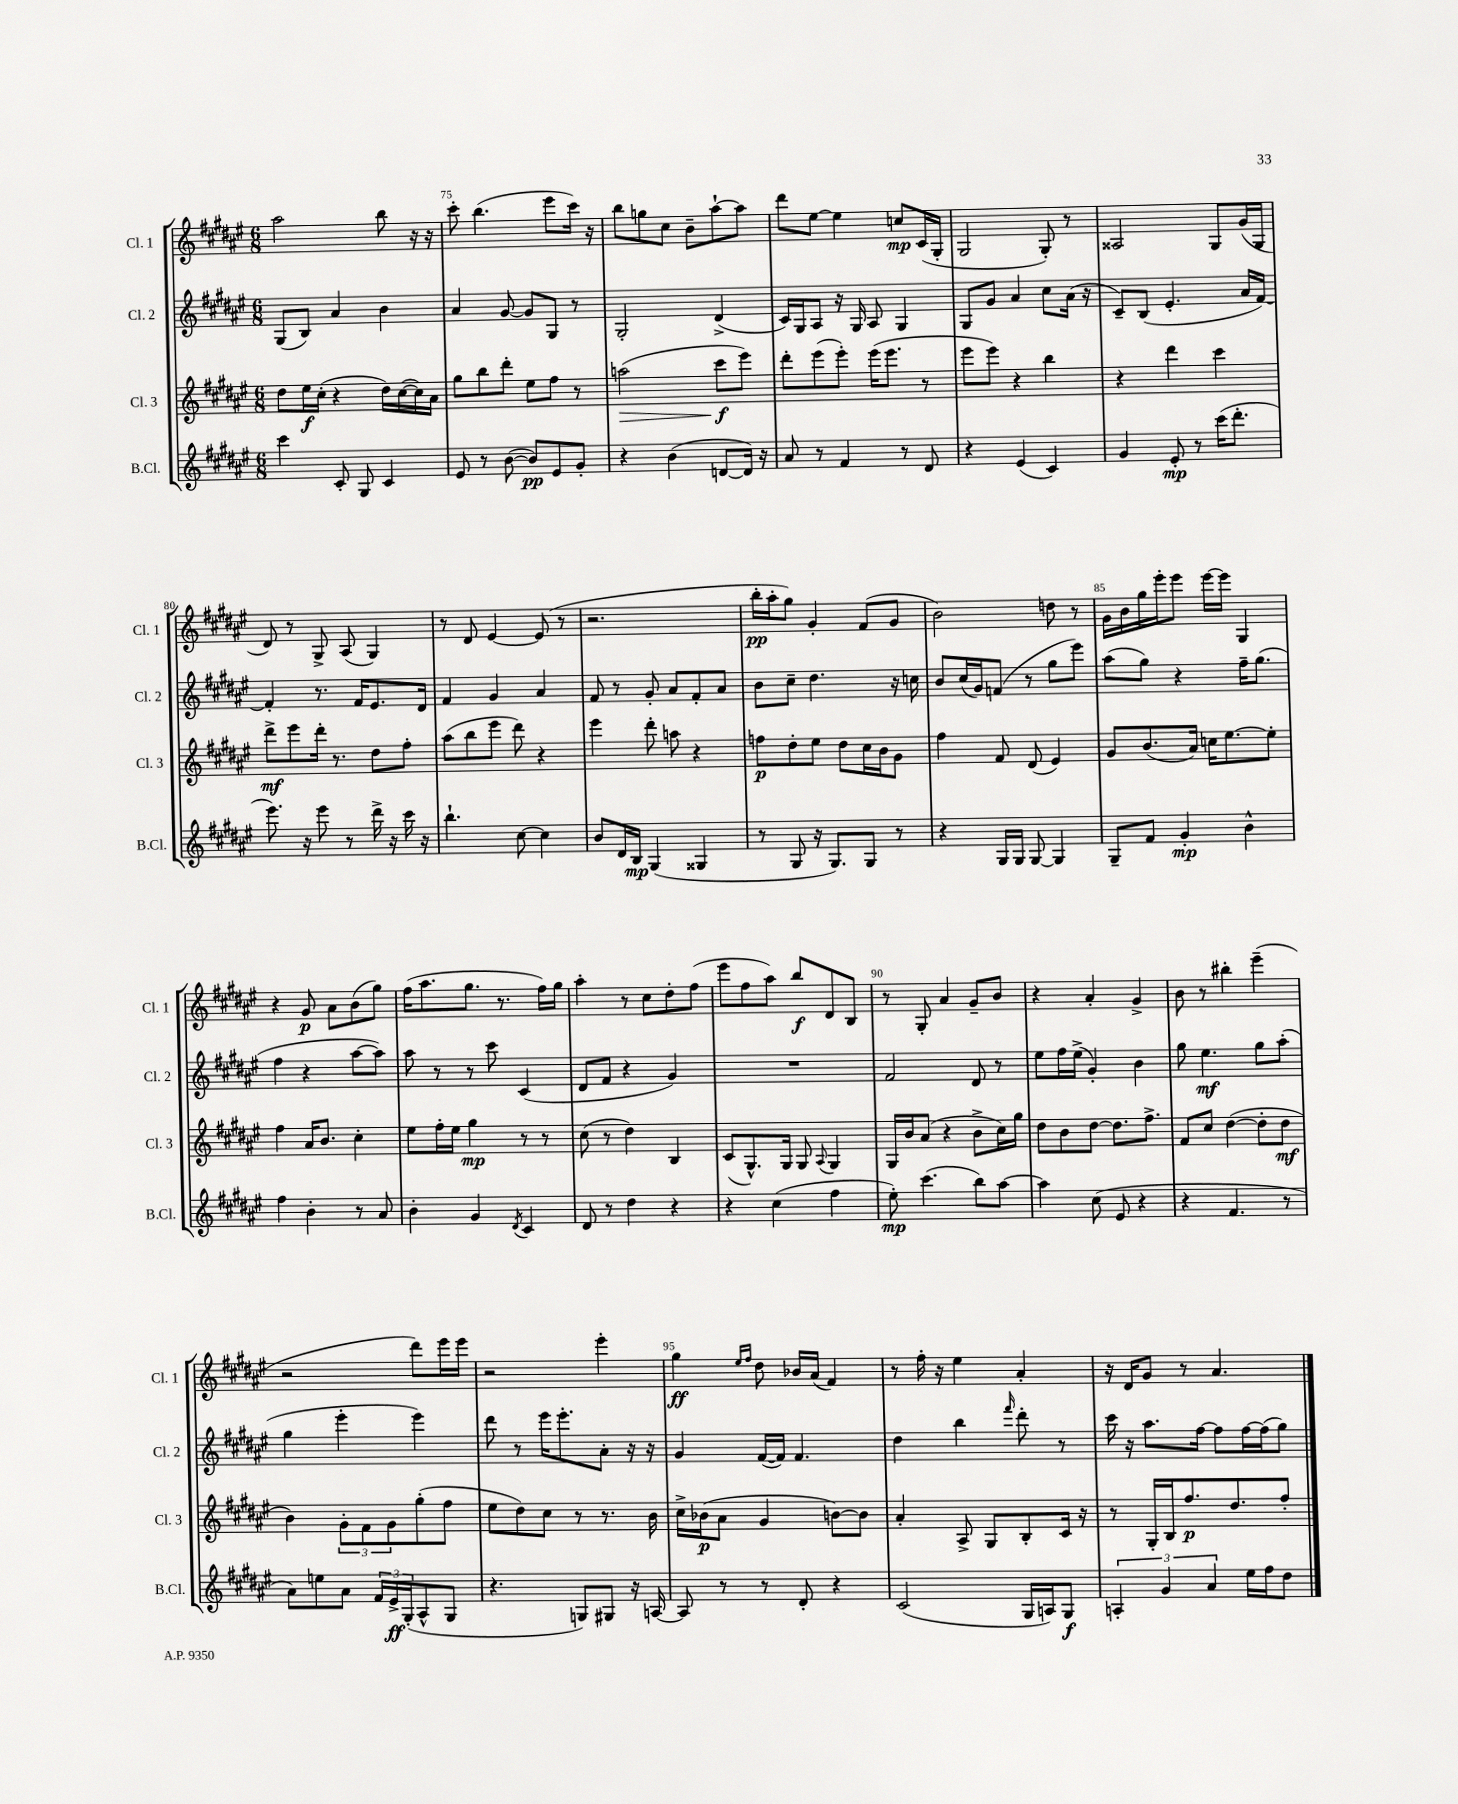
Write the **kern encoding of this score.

**kern	**dynam	**kern	**dynam	**kern	**dynam	**kern	**dynam
*part4	*part4	*part3	*part3	*part2	*part2	*part1	*part1
*staff4	*staff4	*staff3	*staff3	*staff2	*staff2	*staff1	*staff1
*I"B.Cl.	*	*I"Cl. 3	*	*I"Cl. 2	*	*I"Cl. 1	*
*I'B.Cl.	*	*I'Cl. 3	*	*I'Cl. 2	*	*I'Cl. 1	*
*clefG2	*	*clefG2	*	*clefG2	*	*clefG2	*
*k[f#c#g#d#a#e#]	*	*k[f#c#g#d#a#e#]	*	*k[f#c#g#d#a#e#]	*	*k[f#c#g#d#a#e#]	*
*M6/8	*	*M6/8	*	*M6/8	*	*M6/8	*
=74	=74	=74	=74	=74	=74	=74	=74
4ccc#\	.	8dd#\L	.	(8G#/L	.	2aa#\	.
.	.	16ee#\L	f	8B/J)	.	.	.
.	.	(16cc#'\JJ	.	.	.	.	.
8c#'/	.	4r	.	4a#/	.	.	.
8G#/	.	.	.	.	.	.	.
4c#/	.	16dd#\LL)	.	4b\	.	8bb\	.
.	.	([16cc#\	.	.	.	.	.
.	.	16cc#\])	.	.	.	16r	.
.	.	16a#\JJ	.	.	.	16r	.
=75	=75	=75	=75	=75	=75	=75	=75
8e#/	.	8gg#\L	.	4a#/	.	8ccc#'\	.
8r	.	8bb\	.	.	.	(4.bb\	.
([8b\	.	8ddd#'\J	.	[8g#/	.	.	.
8b/L])	pp	8ee#\L	.	8g#/L]	.	.	.
8e#/	.	8ff#\J	.	8G#/J	.	8eee#\L	.
8g#'/J	.	8r	.	8r	.	16ccc#\Jk)	.
.	.	.	.	.	.	16r	.
=76	=76	=76	=76	=76	=76	=76	=76
!	!	!	!LO:HP:b	!	!	!	!
4r	.	(2aan\	>	2G#'/	.	8bb\L	.
.	.	.	.	.	.	8ggn\	.
(4b\	.	.	.	.	.	8cc#\J	.
.	.	.	.	.	.	8b~\L	.
[8dn/L	.	8ccc#\L	f	(4d#^/	.	[8aa#`\	.
16d/Jk])	.	8eee#\J)	]	.	.	8aa#\J]	.
16r	.	.	.	.	.	.	.
=77	=77	=77	=77	=77	=77	=77	=77
8a#/	.	8ddd#'\L	.	16c#/LL)	.	8ddd#\L	.
.	.	.	.	16G#/J	.	.	.
8r	.	(8eee#\	.	8A#/J	.	[8ee#\J	.
4f#/	.	8eee#'\J)	.	16r	.	4ee#\]	.
.	.	.	.	16G#/	.	.	.
.	.	(16eee#\KL	.	8A#/	.	.	.
.	.	8.eee#\J	.	.	.	.	.
8r	.	.	.	4G#/	.	8ccn/L	mp
8d#/	.	8r	.	.	.	(16c#/L	.
.	.	.	.	.	.	16G#'/JJ	.
=78	=78	=78	=78	=78	=78	=78	=78
4r	.	8eee#\L	.	8G#/L	.	2G#/	.
.	.	8eee#\J)	.	8g#/J	.	.	.
(4e#/	.	4r	.	4a#/	.	.	.
4c#/)	.	4bb\	.	8cc#\L	.	8G#'/)	.
.	.	.	.	(16a#\Jk	.	8r	.
.	.	.	.	16r	.	.	.
=79	=79	=79	=79	=79	=79	=79	=79
4g#/	.	4r	.	8c#~/L)	.	2A##X/	.
.	.	.	.	(8B/J	.	.	.
8e#'/	mp	4ddd#\	.	4.e#'/	.	.	.
8r	.	.	.	.	.	.	.
(16ccc#\KL	.	4ccc#\	.	.	.	8G#/L	.
8.ddd#'\J	.	.	.	.	.	.	.
.	.	.	.	16a#/LL	.	(16g#/L	.
.	.	.	.	[16f#/JJ)	.	16G#/JJ	.
!!LO:LB:g=z
=80	=80	=80	=80	=80	=80	=80	=80
8.eee#\)	.	8ddd#^\L	mf	4f#'/]	.	8d#/)	.
.	.	8eee#\	.	.	.	8r	.
16r	.	.	.	.	.	.	.
8eee#\	.	16ddd#'\Jk	.	8.r	.	8G#^/	.
.	.	8.r	.	.	.	.	.
8r	.	.	.	.	.	(8A#/	.
.	.	.	.	16f#/KL	.	.	.
16ddd#^\	.	8dd#\L	.	8.e#/	.	4G#/)	.
16r	.	.	.	.	.	.	.
16ccc#\	.	8ff#'\J	.	.	.	.	.
16r	.	.	.	16d#/Jk	.	.	.
=81	=81	=81	=81	=81	=81	=81	=81
4.bb`\	.	(8aa#\L	.	4f#/	.	8r	.
.	.	8bb\	.	.	.	8d#/	.
.	.	8eee#\J	.	4g#/	.	[4e#/	.
[8cc#\	.	8ddd#\)	.	.	.	.	.
4cc#\]	.	4r	.	4a#/	.	(8e#/]	.
.	.	.	.	.	.	8r	.
=82	=82	=82	=82	=82	=82	=82	=82
8b/L	.	4eee#\	.	8f#/	.	2.r	.
16d#/L	.	.	.	8r	.	.	.
16B/JJ	mp	.	.	.	.	.	.
(4G#/	.	8ddd#'\	.	8g#'/	.	.	.
.	.	8aan\	.	8a#/L	.	.	.
4G##X/	.	4r	.	8f#'/	.	.	.
.	.	.	.	8a#/J	.	.	.
=83	=83	=83	=83	=83	=83	=83	=83
8r	.	8ffn\L	p	8b\L	.	16bb'\LL	pp
.	.	.	.	.	.	16aa#'\J	.
8G#/	.	8dd#'\	.	8cc#~\J	.	8gg#\J)	.
16r	.	8ee#\J	.	4.dd#\	.	4g#'/	.
8.G#/L)	.	.	.	.	.	.	.
.	.	8dd#\L	.	.	.	.	.
8G#/J	.	16cc#\L	.	.	.	(8f#/L	.
.	.	16b\J	.	.	.	.	.
8r	.	8g#\J	.	16r	.	8g#/J	.
.	.	.	.	16ccn\	.	.	.
=84	=84	=84	=84	=84	=84	=84	=84
4r	.	4ff#\	.	8b/L	.	2b\)	.
.	.	.	.	(16cc#/L	.	.	.
.	.	.	.	16g#/J)	.	.	.
16G#/LL	.	8f#/	.	(8fn/J	.	.	.
16G#/JJ	.	.	.	.	.	.	.
[8G#/	.	(8d#/	.	8r	.	.	.
4G#/]	.	4e#/)	.	8gg#\L	.	8ddn\	.
.	.	.	.	8eee#\J)	.	8r	.
=85	=85	=85	=85	=85	=85	=85	=85
8G#~/L	.	8g#/L	.	(8aa#\L	.	16g#\LL	.
.	.	.	.	.	.	16b\	.
8f#/J	.	(8.b/	.	8gg#\J)	.	16gg#\	.
.	.	.	.	.	.	16eee#'\J	.
4g#'/	mp	.	.	4r	.	8eee#\J	.
.	.	16a#/Jk)	.	.	.	.	.
.	.	16ccn\KL	.	.	.	[16eee#\LL	.
.	.	[8.ee#\	.	.	.	16eee#\JJ]	.
4b^^\	.	.	.	16ff#~\KL	.	4G#/	.
.	.	.	.	(8.gg#\J	.	.	.
.	.	8ee#'\J]	.	.	.	.	.
!!LO:LB:g=z
=86	=86	=86	=86	=86	=86	=86	=86
4ff#\	.	4ff#\	.	4ff#\	.	4r	.
4b'\	.	16a#/KL	.	4r	.	8g#/	p
.	.	8.b/J	.	.	.	.	.
.	.	.	.	.	.	8a#\L	.
8r	.	4cc#'\	.	[8aa#\L	.	(8b\	.
8a#/	.	.	.	8aa#\J])	.	8gg#\J)	.
=87	=87	=87	=87	=87	=87	=87	=87
4b'\	.	8ee#\L	.	8aa#\	.	(16ff#\KL	.
.	.	.	.	.	.	8.aa#\	.
.	.	16ff#'\L	.	8r	.	.	.
.	.	16ee#\JJ	.	.	.	.	.
4g#/	.	4gg#\	mp	8r	.	8.gg#\J	.
.	.	.	.	8ccc#\	.	.	.
.	.	.	.	.	.	8.r	.
8qd#/	.	.	.	.	.	.	.
4c#/	.	8r	.	(4c#/	.	.	.
.	.	8r	.	.	.	16ff#\LL)	.
.	.	.	.	.	.	16gg#\JJ	.
=88	=88	=88	=88	=88	=88	=88	=88
8d#/	.	(8cc#\	.	8d#/L	.	4aa#'\	.
8r	.	8r	.	8f#/J	.	.	.
4dd#\	.	4dd#\)	.	4r	.	8r	.
.	.	.	.	.	.	8cc#\L	.
4r	.	4B/	.	4g#/)	.	8dd#'\	.
.	.	.	.	.	.	(8ff#\J	.
=89	=89	=89	=89	=89	=89	=89	=89
4r	.	(8c#/L	.	2.r	.	8eee#\L	.
.	.	8.G#^^/)	.	.	.	8ff#\	.
(4cc#\	.	.	.	.	.	8aa#\J)	.
.	.	16G#/Jk	.	.	.	.	.
.	.	8G#/	.	.	.	8bb/L	f
.	.	8qqA#/	.	.	.	.	.
4ff#\	.	4G#/	.	.	.	8d#/	.
.	.	.	.	.	.	8B/J	.
=90	=90	=90	=90	=90	=90	=90	=90
8ee#'\)	mp	16G#/LL	.	2f#/	.	8r	.
.	.	16b/J	.	.	.	.	.
(4.ccc#\	.	(8a#/J	.	.	.	8G#'/	.
.	.	4r	.	.	.	4a#/	.
8bb\L)	.	8b^\L	.	8d#/	.	8g#~/L	.
[8aa#\J	.	16cc#\L)	.	8r	.	8b/J	.
.	.	16gg#\JJ	.	.	.	.	.
=91	=91	=91	=91	=91	=91	=91	=91
4aa#\]	.	8dd#\L	.	8ee#\L	.	4r	.
.	.	8b\	.	16ff#\L	.	.	.
.	.	.	.	(16ee#^\JJ	.	.	.
(8cc#\	.	[8dd#\J	.	4g#'/)	.	4a#'/	.
8e#/	.	8.dd#\L]	.	.	.	.	.
4r	.	.	.	4b\	.	4g#^/	.
.	.	8.ff#^\J	.	.	.	.	.
=92	=92	=92	=92	=92	=92	=92	=92
4r	.	8f#/L	.	8gg#\	.	8b\	.
.	.	8cc#/J	.	4.ee#\	mf	8r	.
4.f#/	.	([4dd#\	.	.	.	4bb#X'\	.
.	.	8dd#'\L]	.	8gg#\L	.	(4eee#~\	.
8r	.	8dd#\J	mf	(8aa#'\J	.	.	.
!!LO:LB:g=z
=93	=93	=93	=93	=93	=93	=93	=93
8a#\L)	.	4b\)	.	4gg#\	.	2r	.
8een\	.	.	.	.	.	.	.
8a#\J	.	12g#'\L	.	4eee#'\	.	.	.
.	.	12f#\	.	.	.	.	.
24f#/LL	.	.	.	.	.	.	.
24e#^/	ff	12g#\	.	.	.	.	.
(24G#'/J	.	.	.	.	.	.	.
8A#^^/	.	(8gg#'\	.	4eee#\)	.	8ddd#\L)	.
8G#/J	.	8ff#\J	.	.	.	16eee#\L	.
.	.	.	.	.	.	16eee#\JJ	.
=94	=94	=94	=94	=94	=94	=94	=94
4.r	.	8ee#\L	.	8ddd#\	.	2r	.
.	.	8dd#\)	.	8r	.	.	.
.	.	8cc#\J	.	16eee#\KL	.	.	.
.	.	.	.	8.eee#'\	.	.	.
8Gn/L)	.	8r	.	.	.	.	.
8G#X/J	.	8.r	.	8a#'\J	.	4eee#'\	.
16r	.	.	.	16r	.	.	.
[16An/	.	16b\	.	16r	.	.	.
=95	=95	=95	=95	=95	=95	=95	=95
8A/]	.	16cc#^\LL	.	4g#/	.	4gg#\	ff
.	.	(16b-X\J	p	.	.	.	.
8r	.	8a#\J	.	.	.	.	.
.	.	.	.	.	.	16qqee#/LL	.
.	.	.	.	.	.	16qqff#/JJ	.
8r	.	4g#/	.	([16f#/LL	.	8dd#\	.
.	.	.	.	16f#/JJ])	.	.	.
8d#'/	.	.	.	4.f#/	.	16b-X/LL	.
.	.	.	.	.	.	(16a#/JJ	.
4r	.	[8bn\L)	.	.	.	4f#/)	.
.	.	8b\J]	.	.	.	.	.
=96	=96	=96	=96	=96	=96	=96	=96
(2c#/	.	4a#'/	.	4dd#\	.	8r	.
.	.	.	.	.	.	16ff#'\	.
.	.	.	.	.	.	16r	.
.	.	8A#^/	.	4bb\	.	4ee#\	.
.	.	8G#/L	.	.	.	.	.
.	.	.	.	16qqfff#/	.	.	.
16G#/LL	.	8B'/	.	8ddd#'\	.	4a#'/	.
16An/J)	.	.	.	.	.	.	.
8G#/J	f	16c#/Jk	.	8r	.	.	.
.	.	16r	.	.	.	.	.
=97	=97	=97	=97	=97	=97	=97	=97
6An'/	.	8r	.	16ccc#\	.	16r	.
.	.	.	.	16r	.	16d#/KL	.
.	.	16G#'/LL	.	8.aa#\L	.	8g#/J	.
6g#/	.	.	.	.	.	.	.
.	.	16B/J	.	.	.	.	.
.	.	8.ff#/	p	.	.	8r	.
.	.	.	.	[16ff#\Jk	.	.	.
6a#/	.	.	.	.	.	.	.
.	.	.	.	8ff#\L]	.	4.a#/	.
.	.	8.dd#/	.	.	.	.	.
16ee#\LL	.	.	.	[16ff#\L	.	.	.
16ff#\J	.	.	.	(16ff#\J]	.	.	.
8dd#\J	.	8ff#'/J	.	8gg#\J)	.	.	.
==	==	==	==	==	==	==	==
*-	*-	*-	*-	*-	*-	*-	*-
